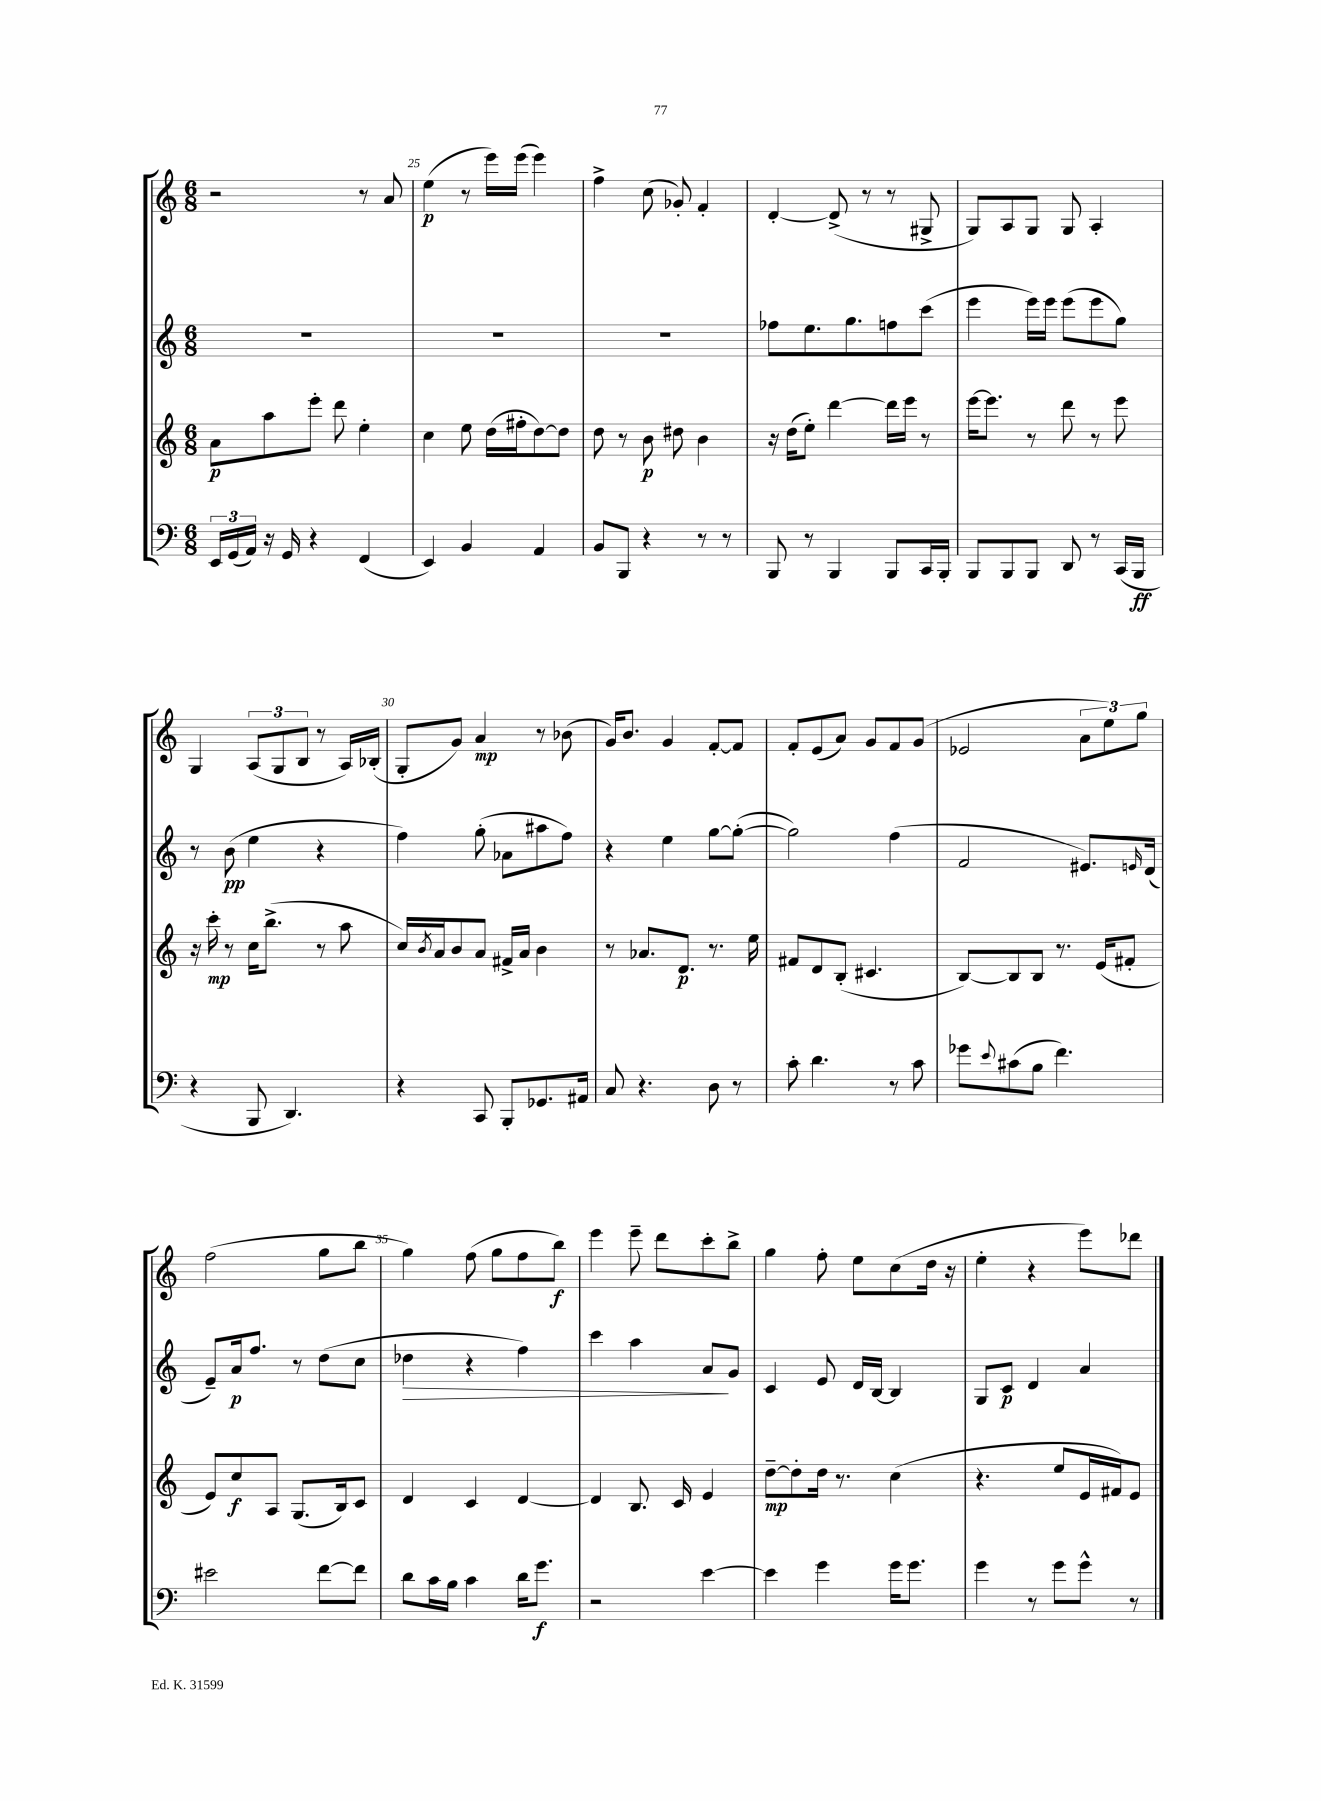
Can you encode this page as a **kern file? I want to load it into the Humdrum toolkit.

**kern	**kern	**kern	**kern
*staff4	*staff3	*staff2	*staff1
*clefF4	*clefG2	*clefG2	*clefG2
*k[]	*k[]	*k[]	*k[]
*M6/8	*M6/8	*M6/8	*M6/8
24EE	8a	2.r	2r
(24GG	.	.	.
24AA)	.	.	.
16r	8aa	.	.
16GG	.	.	.
4r	8eee'	.	.
.	8ddd	.	.
(4FF	4ee'	.	8r
.	.	.	8a
=	=	=	=
4EE)	4cc	2.r	(4ee
4BB	8ee	.	8r
.	(16dd	.	16eee)
.	16ff#'	.	(16eee
4AA	[8dd)	.	4eee)
.	8dd]	.	.
=	=	=	=
8BB	8dd	2.r	4ff^
8BBB	8r	.	.
4r	8b	.	(8cc
.	8dd#	.	8g-')
8r	4b	.	4f'
8r	.	.	.
=	=	=	=
8BBB	16r	8ff-	[4d'
.	(16dd	.	.
8r	8ee')	8.ee	.
4BBB	[4ddd	.	(8d^]
.	.	8.gg	.
.	.	.	8r
8BBB	16ddd]	8ff	8r
.	16eee	.	.
16CC	8r	(8ccc	8G#^
16BBB'	.	.	.
=	=	=	=
8BBB	[16eee	4eee	8G)
.	8.eee]	.	.
8BBB	.	.	8A
8BBB	8r	16eee)	8G
.	.	16eee	.
8DD	8ddd	(8eee	8G
8r	8r	8eee	4A'
(16CC	8eee	8gg)	.
16BBB	.	.	.
=	=	=	=
4r	16r	8r	4G
.	16ccc'	.	.
.	8r	(8b	.
8BBB	16cc	4ee	(12A
.	(8.bb^	.	.
.	.	.	12G
4.DD)	.	.	.
.	.	.	12B
.	8r	4r	8r
.	8aa	.	16A)
.	.	.	(16B-'
=	=	=	=
4r	16cc)	4ff)	8G'
.	8qb	.	.
.	16a	.	.
.	8b	.	8g)
8CC	8a	(8gg'	4a
8BBB'	16f#^	8a-	.
.	16a	.	.
8.GG-	4b	8aa#	8r
.	.	8ff)	(8b-
16AA#	.	.	.
=	=	=	=
8C	8r	4r	16g)
.	.	.	8.b
4.r	8.a-	.	.
.	.	4ee	4g
.	8.d	.	.
8D	8.r	[8gg	[8f'
8r	.	(8gg'_	8f]
.	16ee	.	.
=	=	=	=
8c'	8f#	2gg])	8f'
4.d	8d	.	(8e
.	(8B'	.	8a)
.	4.c#	.	8g
8r	.	(4ff	8f
8c	.	.	(8g
=	=	=	=
8g-	[8B)	2f	2e-
8qqe	.	.	.
(8c#	8B]	.	.
8B	8B	.	.
4.f)	8.r	.	.
.	.	8.e#)	12a
.	(16e	.	.
.	.	.	12ee)
.	8f#'	.	.
.	.	.	12gg
.	.	16qqe	.
.	.	(16d	.
=	=	=	=
2e#	8e)	8e~)	(2ff
.	8cc	16a	.
.	.	8.ff	.
.	8A	.	.
.	(8.G	8r	.
[8f	.	(8dd	8gg
.	16B)	.	.
8f]	8c	8cc	8bb
=	=	=	=
8d	4d	4dd-	4gg)
16c	.	.	.
16B	.	.	.
4c	4c	4r	(8ff
.	.	.	8gg
16d	[4d	4ff)	8ff
8.g	.	.	.
.	.	.	8bb)
=	=	=	=
2r	4d]	4ccc	4eee
.	8.B	4aa	8eee~
.	.	.	8ddd
.	16c	.	.
[4e	4e	8a	8ccc'
.	.	8g	8bb^
=	=	=	=
4e]	[8dd~	4c	4gg
.	8dd']	.	.
4g	16dd	8e	8ff'
.	8.r	.	.
.	.	16d	8ee
.	.	[16B	.
16g	(4cc	4B]	(8cc
8.g	.	.	.
.	.	.	16dd
.	.	.	16r
=	=	=	=
4g	4.r	8G	4ee'
.	.	8c	.
8r	.	4d	4r
8g	8ee	.	.
8g^^	16e	4a	8eee)
.	16f#)	.	.
8r	8e	.	8ddd-
==	==	==	==
*-	*-	*-	*-
